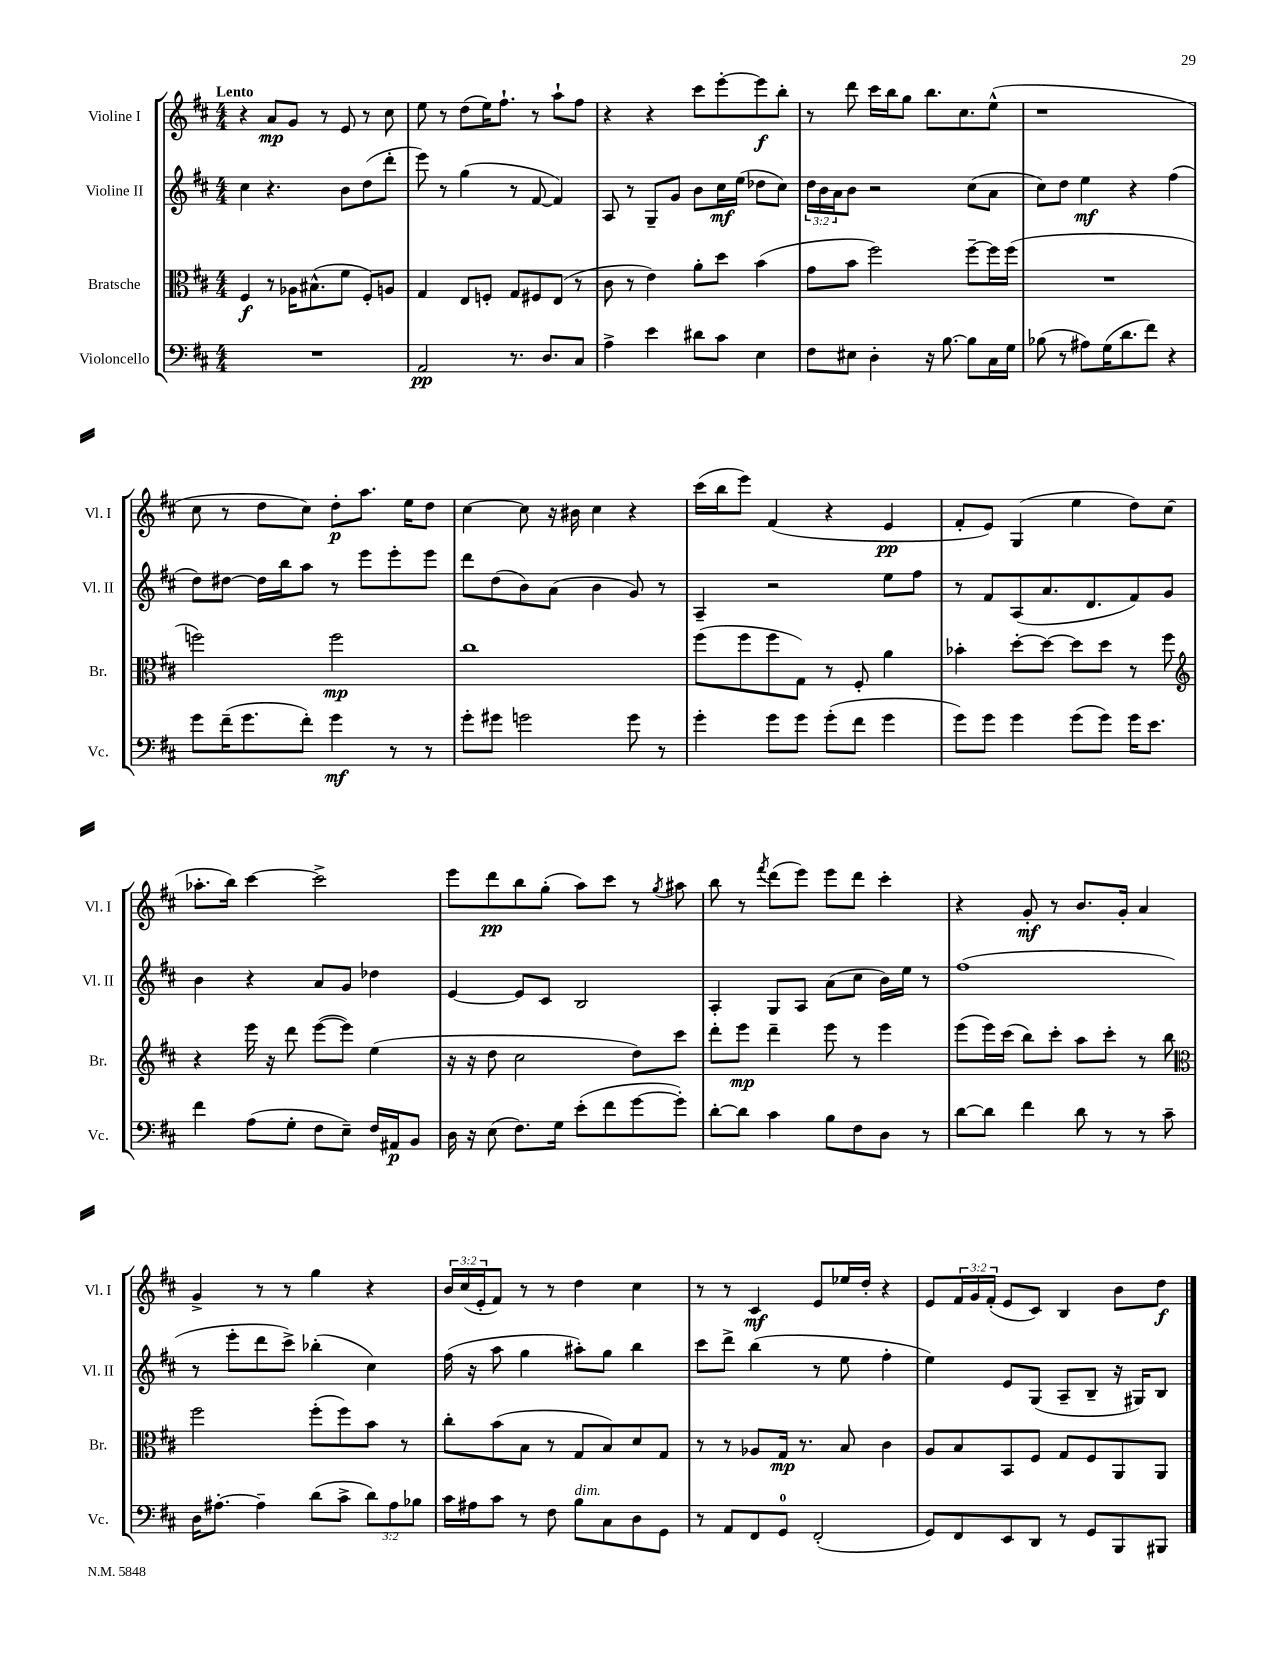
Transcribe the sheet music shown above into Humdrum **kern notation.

**kern	**kern	**kern	**kern
*staff4	*staff3	*staff2	*staff1
*clefF4	*clefC3	*clefG2	*clefG2
*k[f#c#]	*k[f#c#]	*k[f#c#]	*k[f#c#]
*M4/4	*M4/4	*M4/4	*M4/4
1r	4F#/	4cc#\	4r
.	8r	4.r	8a/L
.	16A-\LK	.	8g/J
.	(8.B#^^\	.	.
.	.	.	8r
.	8f#\J	8b\L	8e/
.	8F#'/L)	(8dd\	8r
.	8A/J	8ddd'\J	8cc#\
=	=	=	=
2AA/	4G/	8eee\)	8ee\
.	.	8r	8r
.	8E/L	(4gg\	(8dd\L
.	8F'/J	.	16ee\K)
.	.	.	8.ff#`\J
8.r	8G/L	8r	.
.	8F#/	[8f#/	8r
8.D/L	.	.	.
.	(8E/J	4f#/])	8aa`\L
8C#/J	8r	.	8ff#\J
=	=	=	=
4A^\	8c#\	8A/	4r
.	8r	8r	.
4e\	4e\)	8G~/L	4r
.	.	8g/J	.
8d#\L	8a'\L	8b\L	8ccc#\L
8c#\J	8dd\J	16cc#\L	[8eee'\
.	.	(16ee\JJ	.
4E\	(4b\	8dd-\L	8eee\]
.	.	8cc#\J)	8bb'\J
=	=	=	=
8F#\L	8g\L	24dd\LL	8r
.	.	24b\	.
.	.	24a\J	.
8E#\J	8b\J	8b\J	8ddd\
4D'\	2ff#\)	2r	16ccc#\LL
.	.	.	16bb\J
.	.	.	8gg\J
16r	.	.	8.bb\L
[8.B\	.	.	.
.	.	.	8.cc#\
8B\]L	[8ff#~\L	(8cc#\L	.
16C#\L	16ff#\]L	8a\J	(8ee^^\J
16G\JJ	(16ff#\JJ	.	.
=	=	=	=
(8B-\	1r	8cc#\L)	1r
8r	.	8dd\J	.
8A#\L)	.	4ee\	.
(16G\K	.	.	.
8.d\	.	.	.
.	.	4r	.
8f#\J)	.	.	.
4r	.	(4ff#\	.
=	=	=	=
8g\L	2ff\)	8dd\L)	8cc#\
(16f#~\K	.	[8dd#\J	8r
8.g\	.	.	.
.	.	16dd#\]LL	8dd\L
.	.	16bb\J	.
8f#'\J)	.	8aa\J	8cc#\J)
4g\	2ff\	8r	8dd'\L
.	.	8eee\L	8.aa\J
8r	.	8eee'\	.
.	.	.	16ee\LK
8r	.	8eee\J	8dd\J
=	=	=	=
8g'\L	1cc#	8ddd\L	[4cc#\
8g#\J	.	(8dd\	.
2g\	.	8b\)	8cc#\]
.	.	(8a\J	16r
.	.	.	16b#\
.	.	4b\	4cc#\
8g\	.	8g/)	4r
8r	.	8r	.
=	=	=	=
4g'\	(8ff#\L	4A~/	(16ccc#\LL
.	.	.	16bb\J
.	8ff#\	.	8eee\J)
8g\L	8ff#\	2r	(4f#/
8g\J	8G\J)	.	.
(8g'\L	8r	.	4r
8f#\J	8F#'/	.	.
4g\	4a\	8ee\L	4e/
.	.	8ff#\J	.
=	=	=	=
8g\L)	4b-'\	8r	8f#'/L
8g\J	.	8f#/L	8e/J)
4g\	[8dd'\L	(8A/	(4G/
.	8dd\_J	8.a/	.
(8g\L	8dd\]L	.	4ee\
.	.	8.d/	.
8g\J)	8dd\J	.	.
16g\LK	8r	8f#/)	8dd\L)
8.e\J	.	.	.
.	8ff#\	8g/J	(8cc#\J
=	=	=	=
*	*clefG2	*	*
4f#\	4r	4b\	8.aa-'\L
.	.	.	16bb\Jk)
(8A\L	16eee\	4r	[4ccc#\
.	16r	.	.
8G'\J	8ddd\	.	.
8F#\L	([8eee\L	8a/L	2ccc#^\]
8E~\J)	8eee\]J)	8g/J	.
16F#/LL	(4ee\	4dd-\	.
16AA#/J	.	.	.
8BB/J	.	.	.
=	=	=	=
16D\	16r	[4e/	8eee\L
16r	16r	.	.
(8E\	8dd\	.	8ddd\
8.F#\L)	2cc#\	8e/]L	8bb\
.	.	8c#/J	(8gg'\J
16G\Jk	.	.	.
(8e'\L	.	2B/	8aa\L)
8f#\	.	.	8ccc#\J
[8g\	8dd\L)	.	8r
.	.	.	8qgg/
8g'\]J)	8ccc#\J	.	8aa#\
=	=	=	=
[8d'\L	8ddd'\L	4A'/	8bb\
8d\]J	8eee\J	.	8r
.	.	.	8qfff#/
4c#\	4ddd~\	8G/L	(8ddd\L
.	.	8A/J	8eee\J)
8B\L	8eee\	(8a\L	8eee\L
8F#\	8r	8cc#\J	8ddd\J
8D\J	4eee\	16b\LL)	4ccc#'\
.	.	16ee\JJ	.
8r	.	8r	.
=	=	=	=
[8d\L	(8eee\L	(1ff#	4r
8d\]J	16eee\L)	.	.
.	(16ccc#\JJ	.	.
4f#\	8bb\L)	.	8g'/
.	8ccc#'\J	.	8r
8d\	8aa\L	.	8.b/L
8r	8ccc#'\J	.	.
.	.	.	16g'/Jk
8r	8r	.	4a/
8c#~\	8bb\	.	.
=	=	=	=
*	*clefC3	*	*
16D\LK	2ff#\	8r	4g^/
[8.A#'\J	.	.	.
.	.	8eee'\L	.
4A#~\]	.	8ddd\	8r
.	.	8ccc#^\J)	8r
(8d\L	(8ff#'\L	(4bb-'\	4gg\
8c#^\J	8ff#\)	.	.
12d\L)	8b\J	4cc#\)	4r
12A#\	.	.	.
.	8r	.	.
12B-\J	.	.	.
=	=	=	=
16c#\LL	8cc#'\L	(16ff#\	24b/LL
.	.	.	(24cc#/
16A#\J	.	16r	.
.	.	.	24e'/J
8c#\J	(8b\	8aa\	8f#/J)
8r	8B\J	4gg\	8r
8F#\	8r	.	8r
8B\L	8G/L	8aa#'\L)	4dd\
8C#\	8B/)	8gg\J	.
8D\	8d/	4bb\	4cc#\
8GG\J	8G/J	.	.
=	=	=	=
8r	8r	8ccc#\L	8r
8AA/L	8r	8ddd^\J	8r
8FF#/	8A-/L	(4bb\	4c#/
8GG/J	16G/Jk	.	.
.	8.r	.	.
(2FF#'/	.	8r	8e/L
.	8B/	8ee\	16ee-/L
.	.	.	16dd'/JJ
.	4c#\	4ff#'\	4r
=	=	=	=
8GG/L)	8A/L	4ee\)	8e/L
8FF#/	8B/	.	24f#/L
.	.	.	24g/
.	.	.	(24f#'/JJ
8EE/	8BB/	8e/L	8e/L
8DD/J	8F#/J	(8G/J	8c#/J)
8r	8G/L	8A~/L	4B/
8GG/L	8F#/	8B~/J	.
8BBB/	8AA/	16r	8b\L
.	.	16G#/LK)	.
8BBB#/J	8AA/J	8B/J	8dd\J
==	==	==	==
*-	*-	*-	*-
